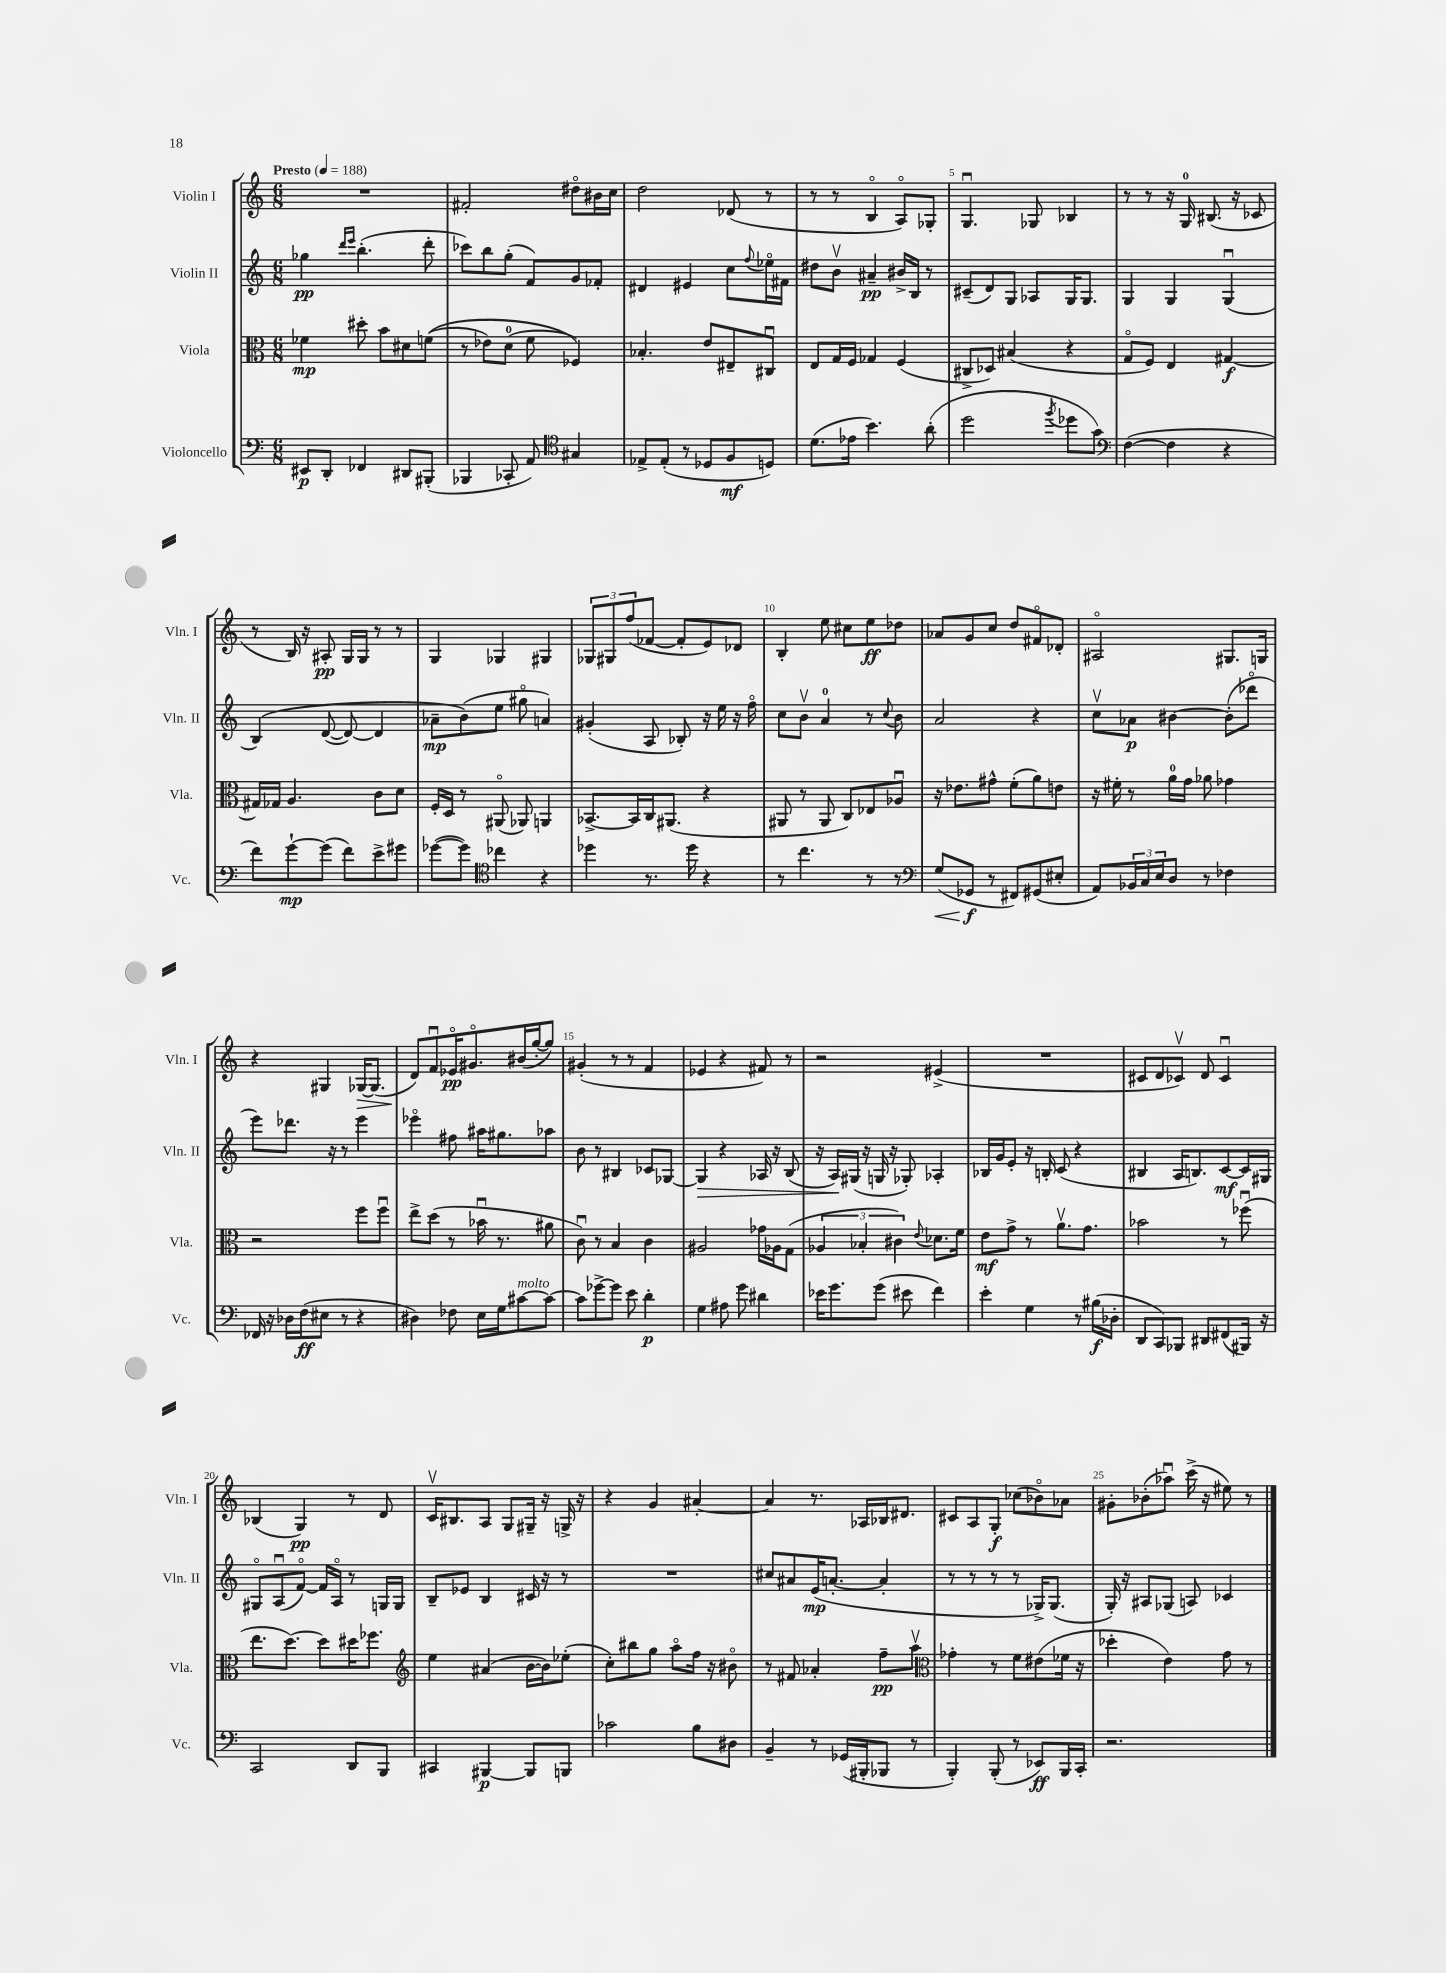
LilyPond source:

<<
\new StaffGroup <<
\new Staff = "s0" \with { instrumentName = "Violin I" shortInstrumentName = "Vln. I" } {
    \clef treble \key c \major \numericTimeSignature \time 6/8 \tempo "Presto" 4 = 188
    R2. |
    fis'2-. dis''8\flageolet bis'16 c''16 |
    d''2 des'8( r8 |
    r8 r8 b4\flageolet a8\flageolet) ges8-. |
    g4.\downbow ges8 bes4 |
    r8 r8 r16 g16-0 bis8.( r16 ces'8 |
    r8 b16) r16 ais8-.\pp g16 g16 r8 r8 |
    g4 ges4 gis4 |
    \tuplet 3/2 { ges8 gis8 f''8( } fes'8~ fes'8-. e'8) des'8 |
    b4-. e''8 cis''8 e''8\ff des''8 |
    aes'8 g'8 c''8 d''8 fis'8\flageolet des'8-. |
    ais2\flageolet gis8. g16 |
    r4 gis4 ges16~\> ges8.( |
    d'8\!) f'8\downbow ees'16\flageolet\pp gis'8.\flageolet bis'16( g''16~-. g''8) |
    gis'4-.( r8 r8 f'4 |
    ees'4 r4 fis'8) r8 |
    r2 eis'4->( |
    R2. |
    cis'8 d'8 ces'8\upbow) d'8 ces'4\downbow |
    bes4( g4\pp) r8 d'8 |
    c'16\upbow bis8. a8 g8 gis16-- r16 g16-> r16 |
    r4 g'4 ais'4~-. |
    ais'4 r8. aes16 bes16 dis'8. |
    cis'8 a8 g8-.\f ces''8( bes'8\flageolet) aes'8 |
    gis'8-. bes'8-.( aes''8\downbow) c'''16->( r16 eis''8) r8 \bar "|." |
}
\new Staff = "s1" \with { instrumentName = "Violin II" shortInstrumentName = "Vln. II" } {
    \clef treble \key c \major \numericTimeSignature \time 6/8
    ges''4\pp \grace { d'''16 e'''16 } b''4.-.( d'''8-. |
    ces'''8) b''8 g''8-.( f'8) g'8 fes'8-. |
    dis'4 eis'4 c''8 \appoggiatura { f''8 } ees''16\flageolet fis'16 |
    dis''8 b'8\upbow ais'4--\pp bis'16-> b16 r8 |
    cis'8--( d'8) g8 aes8 g16 g8. |
    g4 g4 g4\downbow( |
    b4)\( d'8~( d'8~) d'4 |
    aes'8--\mp b'8(\) e''8 gis''8\flageolet a'4) |
    gis'4-.( a8 bes8-.) r16 e''16 r16 f''16\flageolet |
    c''8 b'8\upbow a'4-0 r8 \appoggiatura { c''8 } b'8 |
    a'2 r4 |
    c''8\upbow aes'8\p bis'4~ bis'8-.( des'''8\flageolet |
    e'''8) des'''8. r16 r8 e'''4 |
    ees'''4\flageolet fis''8 ais''16 gis''8. aes''8 |
    b'8 r8 bis4 ces'8 ges8~ |
    ges4\> r4 aes16 r16 b8( |
    r16 a16\!) gis16( r16 g16 r16 ges8-.) aes4-. |
    bes16 g'16 e'8-. r16 b16-. c'8( r4 |
    bis4 a16 b8.) c'8~\mf c'16 gis16 |
    gis8\flageolet a8\downbow( f'8~\flageolet) f'16 a16\flageolet r8 g16 g16 |
    b8-- ees'8 b4 cis'16 r16 r8 |
    R2. |
    cis''8 ais'8 e'16\mp( a'8.~-. a'4-. |
    r8 r8 r8 r8 ges16->) ges8.( |
    g16-.) r16 ais8 ges8( a8) ces'4 \bar "|." |
}
\new Staff = "s2" \with { instrumentName = "Viola" shortInstrumentName = "Vla." } {
    \clef alto \key c \major \numericTimeSignature \time 6/8
    fes'4\mp dis''8-. b'8 dis'8 f'8(\( |
    r8 ees'8) d'8-0( f'8 fes4)\) |
    bes4.-. e'8 eis8-- cis8\downbow |
    e8 g16 f16 ges4 f4( |
    cis8-> des8) bis4( r4 |
    g8\flageolet f8) e4 gis4~\f |
    gis16 ges16 a4. c'8 d'8 |
    f16-. d16 r8 ais,8\flageolet( aes,8) a,4 |
    bes,8.~-> bes,16 c16 ais,8.( r4 |
    ais,8 r8 ais,8 c8) ees8 aes8\downbow |
    r16 ees'8. gis'8-^ f'8-.( a'8) e'8 |
    r16 fis'16-. r8 a'16-0 g'16 aes'8 ges'4 |
    r2 f''8 f''8\downbow |
    e''8-> d''8( r8 bes'16\downbow r8. ais'8 |
    c'8\downbow) r8 b4 c'4 |
    ais2 ges'16 aes16 g8( |
    \tuplet 3/2 { aes4 bes4-. cis'4) } \appoggiatura { e'8 } des'8. f'16 |
    e'8\mf g'8-> r8 a'8.\upbow g'8. |
    bes'2 r8 fes''8\downbow( |
    e''8. d''8.~) d''8 dis''16 fes''8. |
    \clef treble e''4 ais'4( b'16~ b'16) ees''8-.( |
    c''8-.) bis''8 g''8 a''8\flageolet f''16 r16 bis'8\flageolet |
    r8 fis'8 aes'4-. f''8--\pp a''8\upbow |
    \clef alto ges'4-. r8 f'8 eis'8( fes'16 r16 |
    des''4-. e'4) g'8 r8 \bar "|." |
}
\new Staff = "s3" \with { instrumentName = "Violoncello" shortInstrumentName = "Vc." } {
    \clef bass \key c \major \numericTimeSignature \time 6/8
    eis,8\p d,8-. fes,4 dis,8 bis,,8-.( |
    bes,,4 ces,8-. a,8) \clef tenor gis4 |
    ees8-> ees8-.( r8 des8 f8\mf d8) |
    d'8.( ees'16 b'4.) a'8-.( |
    d''2 \acciaccatura { f''8 } des''8 g'8) |
    \clef bass f4~( f4 r4 |
    f'8) g'8~-!\mp g'8( f'8) e'8-> gis'8 |
    ges'8~( ges'8) \clef tenor ces''4 r4 |
    des''4 r8. des''16 r4 |
    r8 c''4. r8 r8 |
    \clef bass g8\<( ges,8\f\! r8 fis,8) gis,8( eis8-. |
    a,8) \tuplet 3/2 { bes,16 c16 e16 } d8 r8 fes4 |
    fes,16 r16 des16 f16\ff( eis8 r8 r4 |
    dis4) fes8 e16 g16 cis'8~^\markup { \italic "molto" } cis'8~ |
    cis'8 ges'8~-> ges'8 e'8 d'4-.\p |
    g4 ais8 g'8 dis'4 |
    ees'16 g'8. g'8( eis'8 f'4) |
    e'4-. g4 r8 bis16\f( des16-. |
    d,8 c,8) bes,,8 dis,8 fis,8( bis,,16) r16 |
    c,2 d,8 b,,8 |
    cis,4 bis,,4~\p bis,,8 b,,8 |
    ces'2 b8 dis8 |
    b,4-- r8 ges,16( bis,,16-. bes,,8 r8 |
    b,,4-.) b,,8-.( r8 ees,8\ff) b,,16 c,16-. |
    r2. \bar "|." |
}
>>
>>
\layout { \context { \Score \override BarNumber.break-visibility = ##(#f #t #t) barNumberVisibility = #(every-nth-bar-number-visible 5) } }
